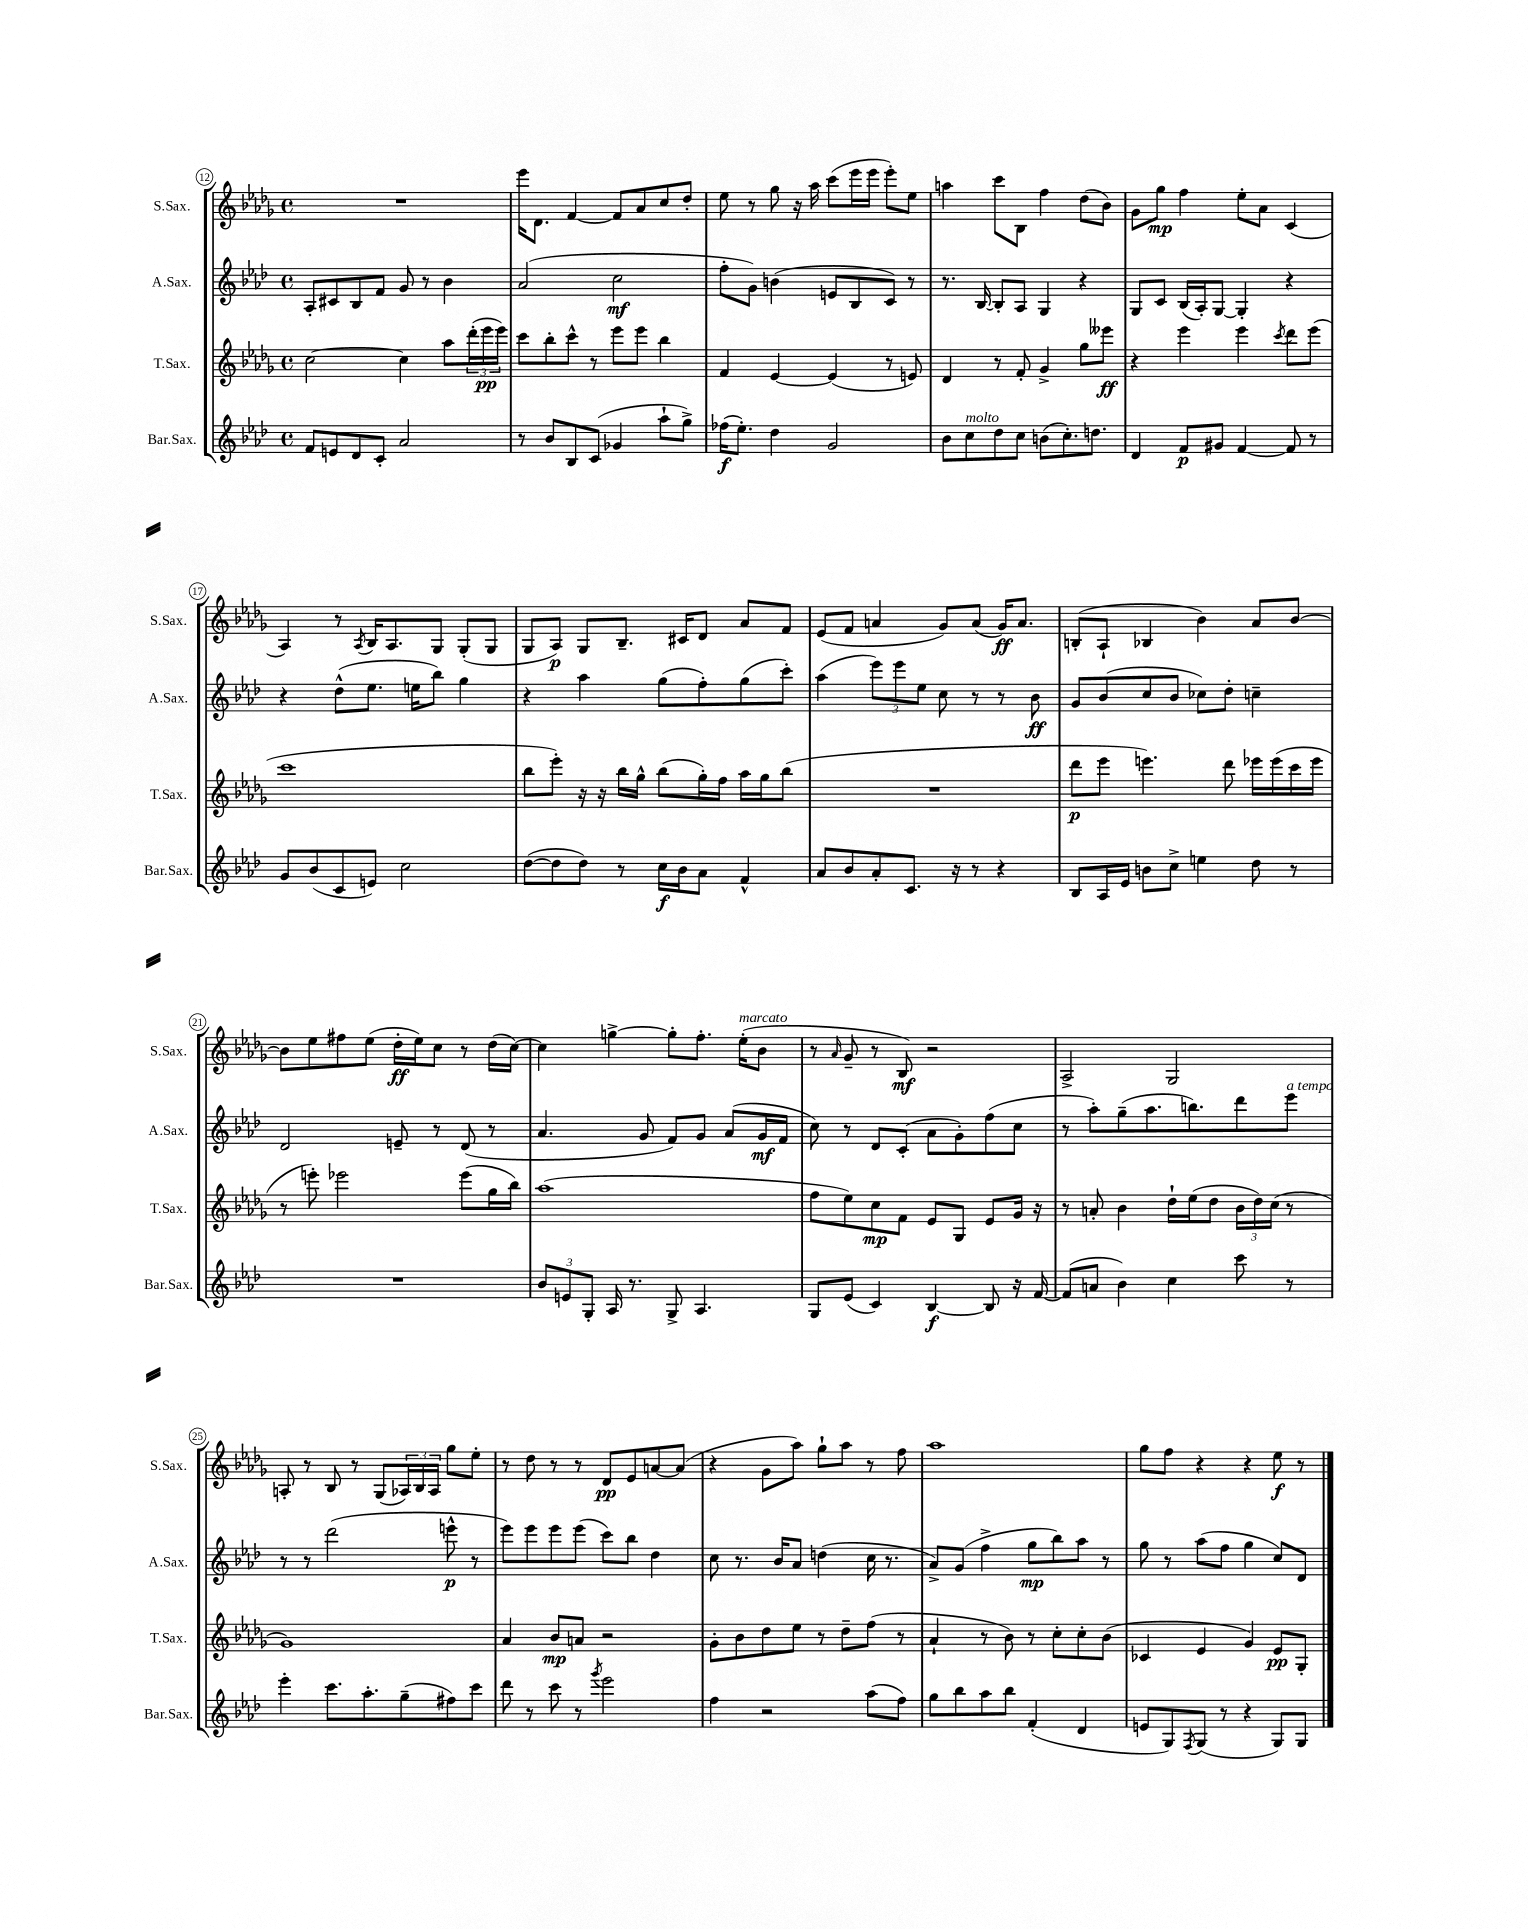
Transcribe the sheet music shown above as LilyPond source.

<<
\new StaffGroup <<
\new Staff = "s0" \with { instrumentName = "S.Sax." shortInstrumentName = "S.Sax." } {
    \clef treble \key des \major \defaultTimeSignature \time 4/4
    R1 |
    ees'''16 des'8. f'4~ f'8 aes'8 c''8 des''8-. |
    ees''8 r8 ges''8 r16 aes''16 c'''8( ees'''16 ees'''16 ees'''8-.) ees''8 |
    a''4 c'''8 bes8 f''4 des''8( bes'8) |
    ges'8 ges''8\mp f''4 ees''8-. aes'8 c'4( |
    aes4) r8 \acciaccatura { aes8 } bes16 aes8. ges8 ges8-.( ges8 |
    ges8 aes8\p) ges8 bes8.-- cis'16 des'8 aes'8 f'8 |
    ees'8( f'8 a'4 ges'8) a'8( ges'16\ff) a'8. |
    b8-.( aes8-! bes4 bes'4) aes'8 bes'8~ |
    bes'8 ees''8 fis''8 ees''8( des''16-.\ff ees''16) c''8 r8 des''16( c''16~) |
    c''4 g''4~-> g''8-. f''8.-. ees''16-.^\markup { \italic "marcato" }( bes'8 |
    r8 \grace { aes'16 } ges'8-- r8 bes8\mf) r2 |
    aes2-> ges2 |
    a8-. r8 bes8 r8 ges8( \tuplet 3/2 { aes16) bes16 aes16 } ges''8 ees''8-. |
    r8 des''8 r8 r8 des'8\pp ees'8 a'8~ a'8( |
    r4 ges'8 aes''8) ges''8-! aes''8 r8 f''8 |
    aes''1 |
    ges''8 f''8 r4 r4 ees''8\f r8 \bar "|." |
}
\new Staff = "s1" \with { instrumentName = "A.Sax." shortInstrumentName = "A.Sax." } {
    \clef treble \key aes \major \defaultTimeSignature \time 4/4
    aes8-. cis'8 bes8 f'8 g'8 r8 bes'4 |
    aes'2( c''2\mf |
    f''8-. g'8) b'4( e'8 bes8 c'8) r8 |
    r8. bes16~ bes8-. aes8 g4 r4 |
    g8 c'8 bes16( aes16-.) g8~ g4-. r4 |
    r4 des''8-^( ees''8. e''16 bes''8) g''4 |
    r4 aes''4 g''8( f''8-.) g''8( c'''8-.) |
    aes''4( \tuplet 3/2 { ees'''8) ees'''8 ees''8 } c''8 r8 r8 bes'8\ff |
    g'8 bes'8( c''8 bes'8 ces''8) des''8-. c''4-- |
    des'2 e'8-- r8 des'8( r8 |
    aes'4. g'8 f'8) g'8 aes'8( g'16\mf f'16 |
    c''8) r8 des'8 c'8-.( aes'8 g'8-.) f''8( c''8 |
    r8 aes''8-.) g''8--( aes''8. b''8.) des'''8 ees'''8^\markup { \italic "a tempo" } |
    r8 r8 des'''2( e'''8-^\p r8 |
    ees'''8) ees'''8 ees'''8 ees'''8( c'''8) bes''8 des''4 |
    c''8 r8. bes'16 aes'8 d''4( c''16 r8. |
    aes'8->) g'8( f''4-> g''8\mp bes''8) aes''8 r8 |
    g''8 r8 aes''8( f''8 g''4 c''8) des'8 \bar "|." |
}
\new Staff = "s2" \with { instrumentName = "T.Sax." shortInstrumentName = "T.Sax." } {
    \clef treble \key des \major \defaultTimeSignature \time 4/4
    c''2~ c''4 aes''8 \tuplet 3/2 { des'''16-.( ees'''16\pp ees'''16) } |
    c'''8 bes''8-. c'''8-^ r8 ees'''8 ees'''8 bes''4 |
    f'4 ees'4~ ees'4( r8 e'8) |
    des'4 r8 f'8-. ges'4-> ges''8 eeses'''8\ff |
    r4 ees'''4 ees'''4 \acciaccatura { c'''8 } des'''8 ees'''8( |
    c'''1 |
    bes''8 ees'''8-.) r16 r16 bes''16 ges''16-^ bes''8( ges''16-.) f''16 aes''16 ges''16 bes''8( |
    R1 |
    des'''8\p ees'''8 e'''4.) des'''8 ees'''16 ees'''16( c'''16 ees'''16 |
    r8 e'''8-.) ees'''2 ees'''8( ges''16 bes''16) |
    aes''1( |
    f''8 ees''8) c''8\mp f'8 ees'8 ges8 ees'8 ges'16 r16 |
    r8 a'8-. bes'4 des''16-! ees''16( des''8 \tuplet 3/2 { bes'16 des''16) c''16( } r8 |
    ges'1) |
    aes'4 bes'8\mp a'8 r2 |
    ges'8-. bes'8 des''8 ees''8 r8 des''8-- f''8( r8 |
    aes'4-! r8 bes'8) r8 c''8-. c''8-. bes'8( |
    ces'4 ees'4 ges'4) ees'8\pp ges8-. \bar "|." |
}
\new Staff = "s3" \with { instrumentName = "Bar.Sax." shortInstrumentName = "Bar.Sax." } {
    \clef treble \key aes \major \defaultTimeSignature \time 4/4
    f'8 e'8 des'8 c'8-. aes'2 |
    r8 bes'8 bes8 c'8( ges'4 aes''8-! g''8->) |
    fes''16\f( ees''8.-.) des''4 g'2 |
    bes'8 c''8^\markup { \italic "molto" } des''8 c''8 b'8( c''8.-.) d''8. |
    des'4 f'8\p gis'8 f'4~ f'8 r8 |
    g'8 bes'8( c'8 e'8) c''2 |
    des''8~( des''8 des''8) r8 c''16\f bes'16 aes'8 f'4-^ |
    aes'8 bes'8 aes'8-. c'8. r16 r8 r4 |
    bes8 aes16 ees'16 b'8 c''8-> e''4 des''8 r8 |
    R1 |
    \tuplet 3/2 { bes'8 e'8 g8-. } aes16 r8. g8-> aes4. |
    g8 ees'8( c'4) bes4~\f bes8 r16 f'16~ |
    f'8( a'8 bes'4) c''4 c'''8 r8 |
    ees'''4-. c'''8. aes''8.-. g''8--( fis''8) c'''8 |
    des'''8 r8 c'''8 r8 \acciaccatura { g'''8 } ees'''2 |
    f''4 r2 aes''8( f''8) |
    g''8 bes''8 aes''8 bes''8 f'4-.( des'4 |
    e'8 g8) \acciaccatura { f8 } g8( r8 r4 g8) g8 \bar "|." |
}
>>
>>
\layout { \context { \Score currentBarNumber = #12 \override BarNumber.stencil = #(make-stencil-circler 0.1 0.3 ly:text-interface::print) } }
